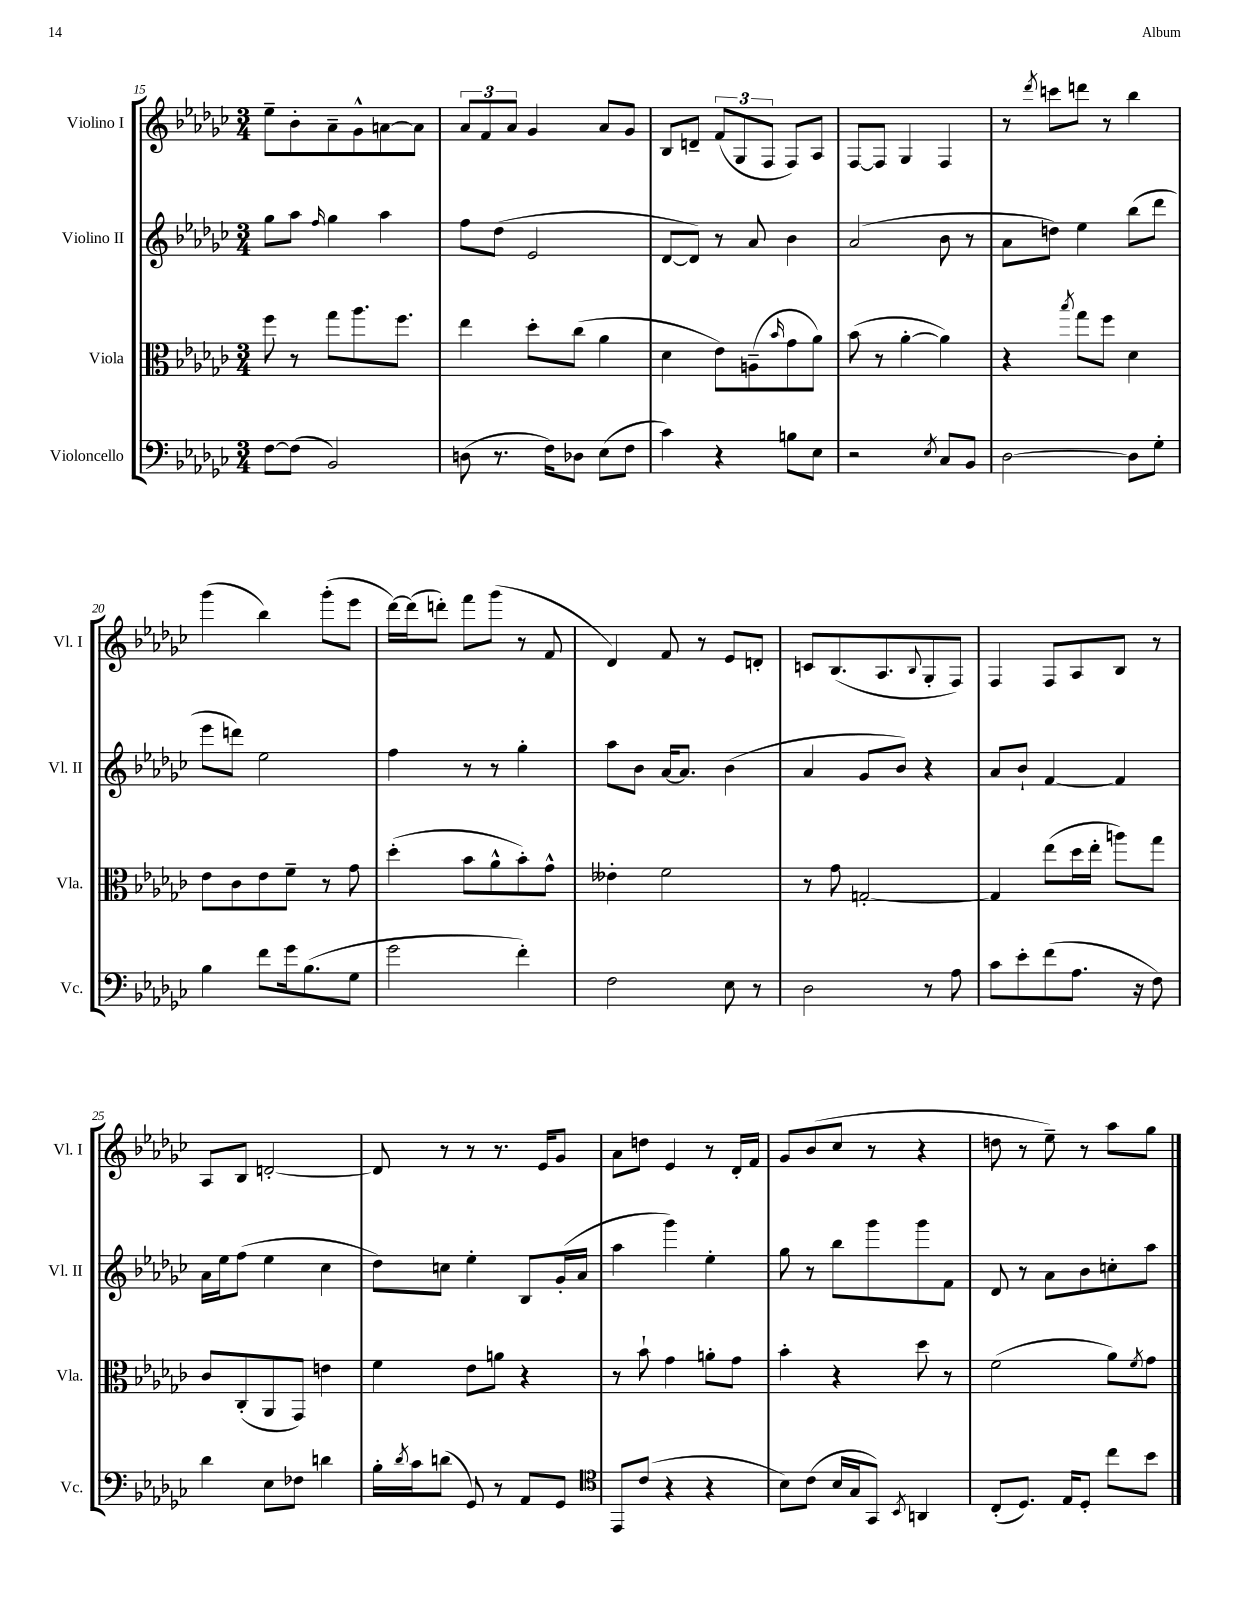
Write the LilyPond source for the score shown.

<<
\new StaffGroup <<
\new Staff = "s0" \with { instrumentName = "Violino I" shortInstrumentName = "Vl. I" } {
    \clef treble \key ges \major \numericTimeSignature \time 3/4
    ees''8-- bes'8-. aes'8-- ges'8-^ a'8~ a'8 |
    \tuplet 3/2 { aes'8 f'8 aes'8 } ges'4 aes'8 ges'8 |
    bes8 d'8-- \tuplet 3/2 { f'8( ges8 f8 } f8) aes8 |
    f8~ f8 ges4 f4 |
    r8 \acciaccatura { des'''8 } c'''8 d'''8 r8 bes''4 |
    ges'''4( bes''4) ges'''8-.( ees'''8 |
    des'''16~) des'''16( d'''8-.) f'''8 ges'''8( r8 f'8 |
    des'4) f'8 r8 ees'8 d'8-. |
    c'8 bes8.( aes8. \appoggiatura { bes8 } ges8-. f8) |
    f4 f8 aes8 bes8 r8 |
    aes8 bes8 d'2~-. |
    d'8 r8 r8 r8. ees'16 ges'8 |
    aes'8 d''8 ees'4 r8 des'16-. f'16 |
    ges'8 bes'8( ces''8 r8 r4 |
    d''8 r8 ees''8--) r8 aes''8 ges''8 \bar "|." |
}
\new Staff = "s1" \with { instrumentName = "Violino II" shortInstrumentName = "Vl. II" } {
    \clef treble \key ges \major \numericTimeSignature \time 3/4
    ges''8 aes''8 \grace { f''16 } ges''4 aes''4 |
    f''8 des''8( ees'2 |
    des'8~ des'8) r8 aes'8 bes'4 |
    aes'2( bes'8 r8 |
    aes'8 d''8) ees''4 bes''8( des'''8 |
    ees'''8 d'''8) ees''2 |
    f''4 r8 r8 ges''4-. |
    aes''8 bes'8 aes'16~ aes'8. bes'4( |
    aes'4 ges'8 bes'8) r4 |
    aes'8 bes'8-! f'4~ f'4 |
    aes'16 ees''16 f''8( ees''4 ces''4 |
    des''8) c''8 ees''4-. bes8 ges'16-.( aes'16 |
    aes''4 ges'''4) ees''4-. |
    ges''8 r8 bes''8 ges'''8 ges'''8 f'8 |
    des'8 r8 aes'8 bes'8 c''8-. aes''8 \bar "|." |
}
\new Staff = "s2" \with { instrumentName = "Viola" shortInstrumentName = "Vla." } {
    \clef alto \key ges \major \numericTimeSignature \time 3/4
    f''8 r8 ges''8 aes''8. f''8. |
    ees''4 des''8-. ces''8( aes'4 |
    des'4 ees'8) a8--( \grace { bes'16 } ges'8 aes'8) |
    bes'8( r8 aes'4~-. aes'4) |
    r4 \acciaccatura { bes''8 } ges''8 f''8 des'4 |
    ees'8 ces'8 ees'8 f'8-- r8 ges'8 |
    des''4-.( bes'8 aes'8-^ bes'8-.) ges'8-^ |
    eeses'4-. f'2 |
    r8 ges'8 g2~-. |
    g4 ees''8( des''16 ees''16-. a''8) ges''8 |
    ces'8 ces8-.( aes,8 ges,8) e'4 |
    f'4 ees'8 a'8 r4 |
    r8 bes'8-! ges'4 a'8-. ges'8 |
    bes'4-. r4 des''8 r8 |
    f'2( aes'8) \acciaccatura { f'8 } ges'8 \bar "|." |
}
\new Staff = "s3" \with { instrumentName = "Violoncello" shortInstrumentName = "Vc." } {
    \clef bass \key ges \major \numericTimeSignature \time 3/4
    f8~ f8( bes,2) |
    d8( r8. f16) des8 ees8( f8 |
    ces'4) r4 b8 ees8 |
    r2 \acciaccatura { ees8 } ces8 bes,8 |
    des2~ des8 ges8-. |
    bes4 f'8 ges'16 bes8.( ges8 |
    ges'2 f'4-.) |
    f2 ees8 r8 |
    des2 r8 aes8 |
    ces'8 ees'8-. f'8( aes8. r16 f8) |
    des'4 ees8 fes8 d'4 |
    bes16-. \acciaccatura { des'8 } ces'16 d'8( ges,8) r8 aes,8 ges,8 |
    \clef tenor ees,8 ces'8( r4 r4 |
    bes8) ces'8( bes16 ges16 ges,8) \acciaccatura { bes,8 } a,4 |
    ces8-.( des8.) ees16 des8-. ces''8 bes'8 \bar "|." |
}
>>
>>
\layout { \context { \Score currentBarNumber = #15 } }
